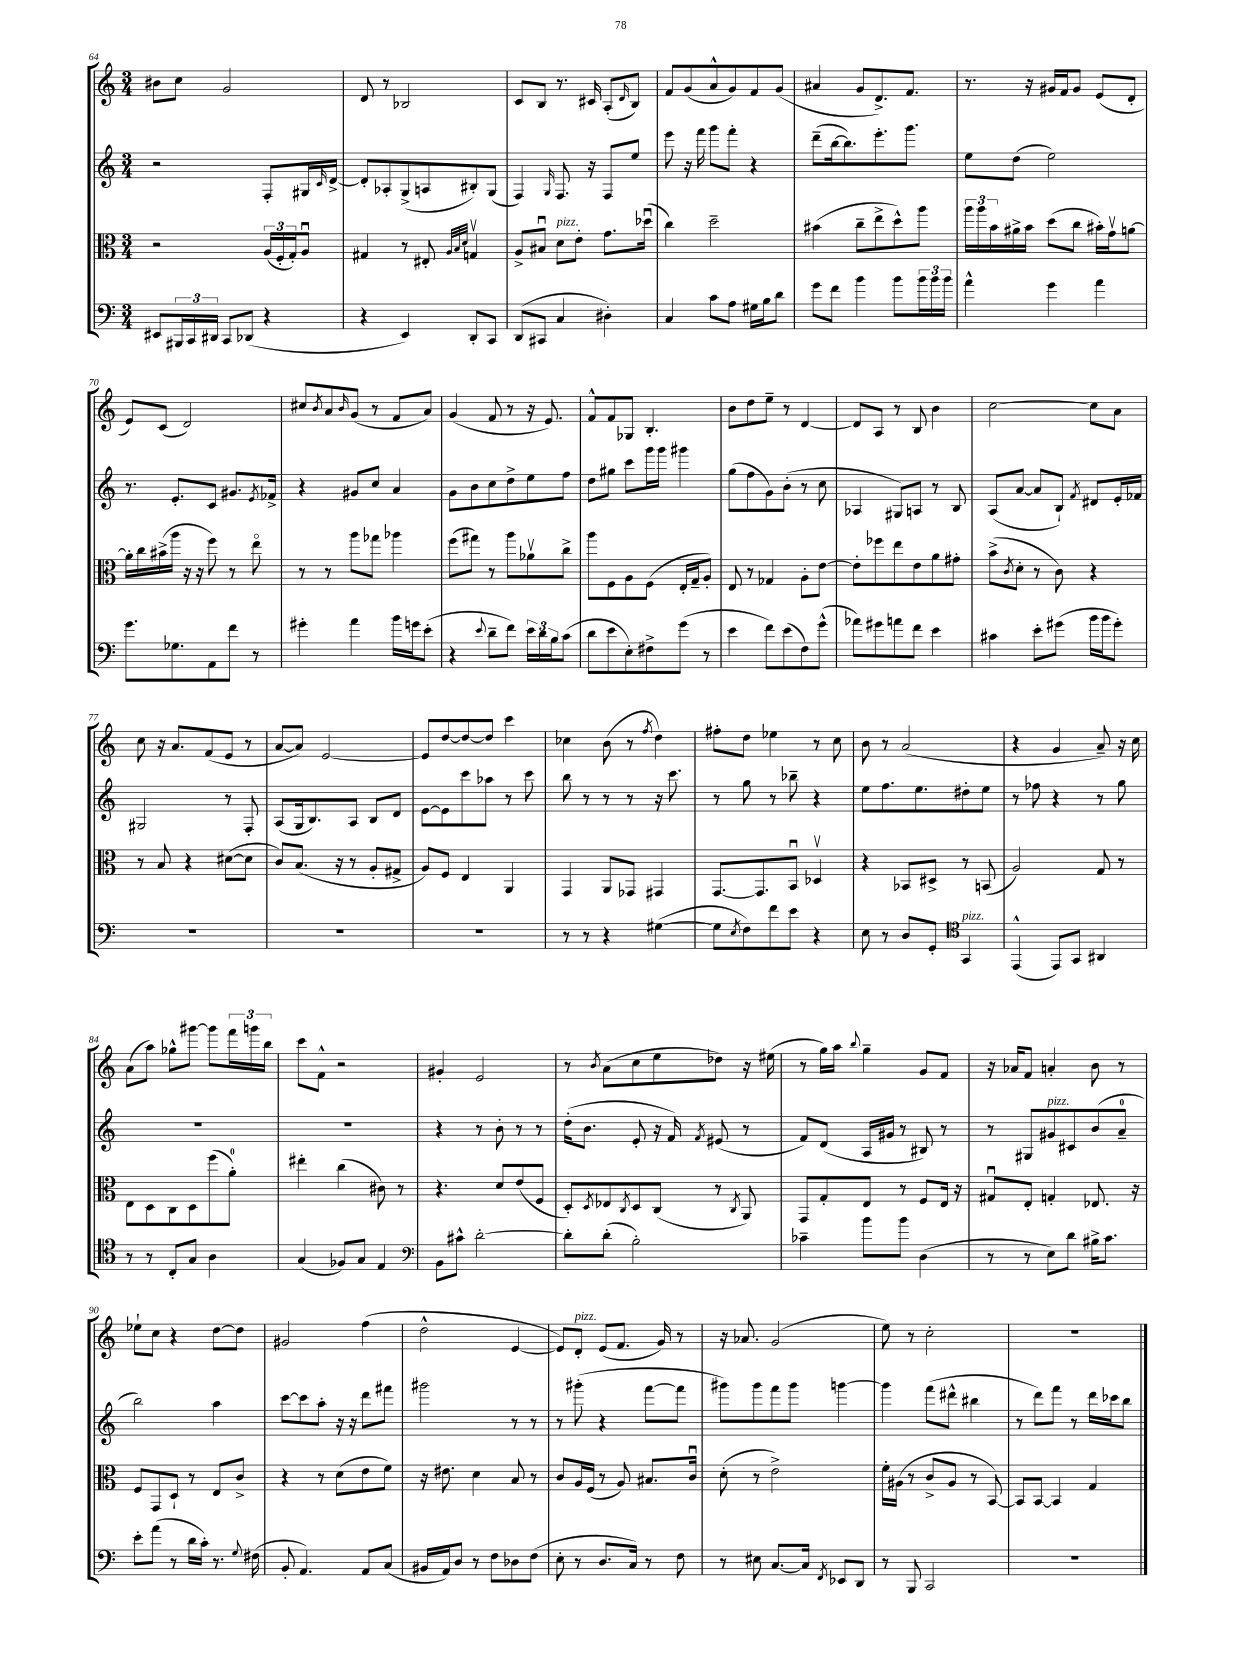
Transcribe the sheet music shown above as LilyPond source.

<<
\new StaffGroup <<
\new Staff = "s0" {
    \clef treble \key c \major \numericTimeSignature \time 3/4
    bis'8 c''8 g'2 |
    d'8 r8 bes2 |
    c'8 b8 r8. cis'16 a8-.( \grace { d'16 } b8) |
    f'8 g'8( a'8-^ g'8) f'8 g'8( |
    ais'4 g'8 d'8.->) f'8. |
    r8. r16 gis'16 f'16 gis'8 e'8( d'8-. |
    e'8) c'8( d'2) |
    cis''8 \acciaccatura { b'8 } a'8 \grace { b'16 } g'8( r8 f'8 a'8) |
    g'4( f'8 r8 r16 e'8.) |
    f'8-^ f'8 ges8 b4.-. |
    b'8 d''8 e''8-- r8 d'4~ |
    d'8 a8 r8 b8 b'4 |
    c''2~ c''8 a'8 |
    c''8 r16 a'8. f'8( e'8 r8 |
    a'8~ a'8) e'2~ |
    e'8 d''8~ d''8~ d''8 c'''4 |
    ces''4 b'8( r8 \acciaccatura { f''8 } d''4) |
    fis''8-. d''8 ees''4 r8 c''8 |
    b'8 r8 a'2( |
    r4 g'4 a'8--) r16 c''16 |
    a'8( a''8) ges''8-^ gis'''8~ gis'''8 \tuplet 3/2 { f'''16 g'''16 b''16 } |
    c'''8 f'8-^ r2 |
    gis'4-. e'2 |
    r8 \acciaccatura { b'8 } a'8( c''8 e''8 des''8) r16 eis''16( |
    r8 g''16) a''16 \appoggiatura { b''8 } g''4-- g'8 f'8 |
    r16 aes'16 f'8 a'4-. b'8 r8 |
    ees''8-! c''8 r4 d''8~ d''8 |
    gis'2 f''4( |
    d''2-^ e'4~ |
    e'8) d'8-.^\markup { \italic "pizz." } e'8( f'8. g'16) r8 |
    r16 aes'8. g'2( |
    e''8) r8 c''2-. |
    R2. \bar "|." |
}
\new Staff = "s1" {
    \clef treble \key c \major \numericTimeSignature \time 3/4
    r2 f8-. gis16 \grace { c'16 } d'16~-> |
    d'8-. aes8-. g8->( a8 bis8-.) g8( |
    f4) \grace { g16 } f8. r16 f8 e''8 |
    e'''8 r16 f'''16 g'''8 f'''8-. r4 |
    d'''8--( b''16~ b''8.) e'''8.-. g'''8. |
    e''8 d''8( e''2) |
    r8. e'8.-. c'8 gis'8. \acciaccatura { e'8 } fes'16-> |
    r4 gis'8 c''8 a'4 |
    g'8 b'8 c''8 d''8-> e''8 f''8 |
    d''8 gis''8 c'''8 g'''16 g'''16 gis'''4 |
    g''8( f''8 g'8) b'8-.( r8 c''8 |
    aes4 gis8) a8 r8 b8 |
    a8( a'8~ a'8 b8-!) \acciaccatura { f'8 } dis'8 e'16-. fes'16 |
    gis2 r8 f8-. |
    a8( g16 b8.) a8 b8 d'8 |
    e'8~ e'8 c'''8 aes''8 r8 c'''8 |
    b''8 r8 r8 r8 r16 c'''8. |
    r8 g''8 r8 bes''8-- r4 |
    e''8 f''8. e''8. dis''8-. e''8 |
    r8 fes''8 r4 r8 g''8 |
    R2. |
    R2. |
    r4 r8 b'8-. r8 r8 |
    d''16-.( b'8. e'8-. r16 f'16) \acciaccatura { f'8 } eis'8( r8 |
    f'8) d'8( a16 gis'16 r8 bis8) r8 |
    r8 gis8 gis'8^\markup { \italic "pizz." } cis'8 b'8( a'8-0-- |
    b''2) a''4 |
    c'''8~ c'''8 a''8-. r16 r16 d'''8 fis'''8 |
    gis'''2 r8 r8 |
    r8 gis'''8-.( r4 f'''8~ f'''8 |
    gis'''8) gis'''8 f'''8 gis'''8 g'''4~ |
    g'''4 f'''8( dis'''8-^ bis''4 |
    r8 d'''8) f'''8 r8 d'''16 ces'''16 b''8 \bar "|." |
}
\new Staff = "s2" {
    \clef alto \key c \major \numericTimeSignature \time 3/4
    r2 \tuplet 3/2 { a16( f16-. g16-.) } a8\downbow |
    gis4 r8 eis8-. \grace { a32 b32 d'32 } g4\upbow |
    a8-> bis8\downbow d'8^\markup { \italic "pizz." } e'8-. g'8. des''16\downbow( |
    c''4) d''2-- |
    bis'4( c''8-- e''8-> d''8-^) a''8 |
    \tuplet 3/2 { a''16 a''16 b'16 } ais'16-> b'16 d''8( c''8 bis'16-.) g'16\upbow a'8~ |
    a'16-. c''16 bis'16->( a''16 r16 r16 f''8) r8 e''8\flageolet |
    r8 r8 a''8 ges''8 aes''4 |
    f''8( gis''8) r8 a''8 aes'8\upbow c''8-> |
    a''8 f8 a8 f8( e16-. g16-- a8-.) |
    e8 r8 ges4 a8-. e'8~ |
    e'8-. fes''8 e''8 e'8 a'8 gis'8-. |
    b'8->( \acciaccatura { c'8 } d'8-. r8 c'8) r4 |
    r8 b8 r4 dis'8~( dis'8 |
    c'8) b8.( r16 r8 a8-. gis8-> |
    a8) f8 e4 a,4 |
    g,4 a,8 ges,8 gis,4 |
    g,8.~ g,8. b,8\downbow des4\upbow |
    r4 bes,8 dis8-> r8 b,8( |
    a2) g8 r8 |
    e8 d8 c8 d8 f''8( a'8-0-.) |
    eis''4-. c''4( cis'8) r8 |
    r4. d'8 e'8( f8 |
    d8-.) \acciaccatura { d8 } ees8 \acciaccatura { c8 } d8 c8( r8 \acciaccatura { c8 } a,8) |
    g,8 g8-. e8 r8 f8 e16 r16 |
    gis8\downbow e8-. g4-. ees8. r16 |
    f8 g,8 d8-! r8 e8 c'8-> |
    r4 r8 d'8( e'8 f'8) |
    r16 eis'8. d'4 b8 r8 |
    c'8 a16 f16( r8 a8) bis8. c'16\downbow |
    d'8-.( r8 e'2->) |
    f'16-. ais16( r8 c'8-> ais8 r8 b,8~) |
    b,8 b,8~ b,4 g4 \bar "|." |
}
\new Staff = "s3" {
    \clef bass \key c \major \numericTimeSignature \time 3/4
    eis,8 \tuplet 3/2 { bis,,16 c,16 dis,16 } c,8 des,8( r4 |
    r4 e,4) d,8-. c,8 |
    d,8( cis,8 c4 dis4-.) |
    c4 c'8 a8 gis16 b16 d'8 |
    g'8 f'8 b'4 b'8 \tuplet 3/2 { b'16 b'16 b'16 } |
    a'4-^ g'4 a'4 |
    g'8. ges8. a,8 f'8 r8 |
    gis'4-. a'4 b'16 g'16 e'8-.( |
    r4 \appoggiatura { e'8 } d'8-- f'8) \tuplet 3/2 { e'16 d'16 b16 } c'8( |
    d'8 e'8 e8-.) fis8-> g'8( r8 |
    e'4 f'8) e'8( f8) g'8-^( |
    aes'8) gis'8 a'8 f'8 e'4 |
    cis'4 e'8-. gis'8( b'16 b'16 gis'8-.) |
    R2. |
    R2. |
    R2. |
    r8 r8 r4 gis4~( |
    gis8 \acciaccatura { e8 } f8) f'8 e'8 r4 |
    e8 r8 d8 g,8-. \clef tenor g,4^\markup { \italic "pizz." } |
    e,4-^( e,8) g,8 ais,4 |
    r8 r8 c8-. g8 a4 |
    g4( fes8) g8 e4 |
    \clef bass b,8 cis'8-^ d'2~-. |
    d'8-. d'8-.( b2-.) |
    ces'4-- b'8 b'8 d4( |
    r8 r8 e8) d'8 bis16-> c'8. |
    e'8-. a'8( r8 d'16 c'16-.) r8. \appoggiatura { g8 } fis16( |
    b,8-. a,4.) a,8 c8( |
    bis,16 a,16) d8 r8 f8 des8 f8( |
    e8-. r8 d8. c16) r8 f8 |
    r8 eis8 c8.~ c16 \acciaccatura { f,8 } ees,8 d,8 |
    r8 b,,8 c,2 |
    R2. \bar "|." |
}
>>
>>
\layout { \context { \Score currentBarNumber = #64 } }
